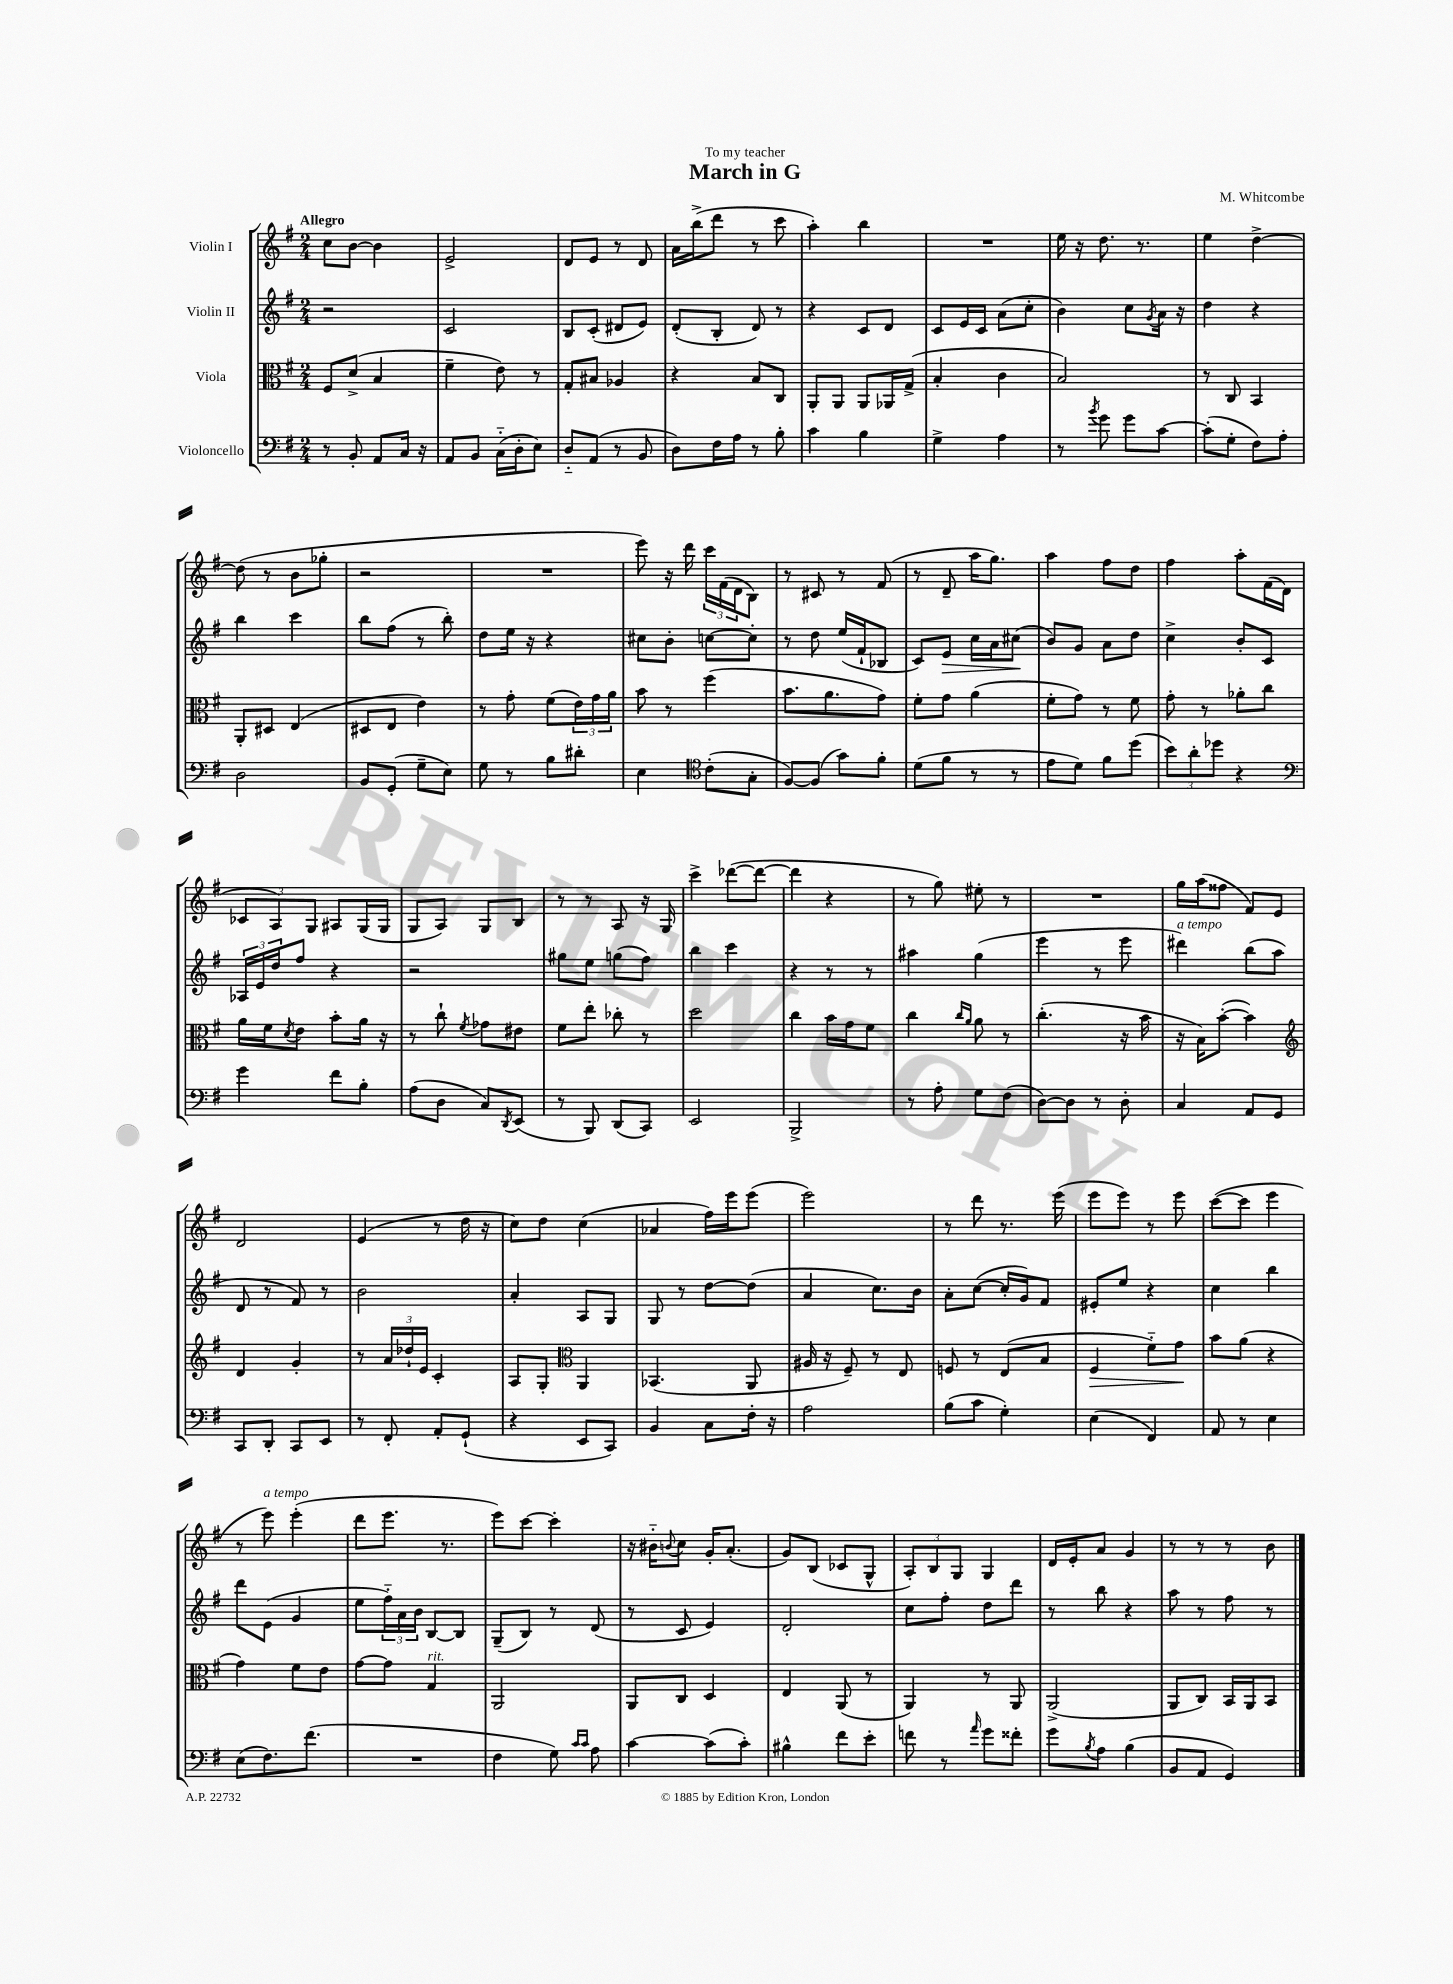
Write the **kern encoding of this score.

**kern	**kern	**kern	**kern
*staff4	*staff3	*staff2	*staff1
*clefF4	*clefC3	*clefG2	*clefG2
*k[f#]	*k[f#]	*k[f#]	*k[f#]
*M2/4	*M2/4	*M2/4	*M2/4
8r	8F#/L	2r	8cc\L
8BB'/	(8d^/J	.	[8b\J
8AA/L	4B/	.	4b\]
16C/Jk	.	.	.
16r	.	.	.
=	=	=	=
8AA/L	4f#~\	2c/	2e^/
8BB/J	.	.	.
(16C'~\LL	8e\)	.	.
16D'\J	.	.	.
8E\J)	8r	.	.
=	=	=	=
8D'~/L	8G'/L	8B/L	8d/L
(8AA/J	8B#/J	(8c'/J	8e/J
8r	4A-/	8d#/L	8r
8BB/	.	8e/J)	8d/
=	=	=	=
8D\L)	4r	(8d'/L	16a\LL
.	.	.	(16bb^\J
16F#\L	.	8B'/J	8ddd\J
16A\JJ	.	.	.
8r	8B/L	8d/)	8r
8B'\	8C/J	8r	8ccc\
=	=	=	=
4c\	8AA'/L	4r	4aa'\)
.	8AA/J	.	.
4B\	8AA/L	8c/L	4bb\
.	16AA-/L	8d/J	.
.	(16G^/JJ	.	.
=	=	=	=
4G^\	4B'/	8c/L	2r
.	.	16e/L	.
.	.	16c/JJ	.
4A\	4c\	(8a\L	.
.	.	8cc'\J	.
=	=	=	=
8r	2B/)	4b\)	16ee\
.	.	.	16r
8qb/	.	.	.
8g\	.	.	8.dd\
8g\L	.	8cc\L	.
.	.	.	8.r
.	.	8qg/	.
[8c\J	.	16a\Jk	.
.	.	16r	.
=	=	=	=
(8c'\]L	8r	4dd\	4ee\
8G'\J	8C/	.	.
8F#\L)	4BB/	4r	[4dd^\
8A'\J	.	.	.
=	=	=	=
2D\	8AA'/L	4bb\	(8dd\]
.	8D#/J	.	8r
.	(4E/	4ccc\	8b\L
.	.	.	8gg-'\J
=	=	=	=
8BB/L	8D#/L	8bb\L	2r
(8GG'/J	8E/J	(8ff#\J	.
8G~\L	4e\)	8r	.
8E\J)	.	8bb'\)	.
=	=	=	=
8G\	8r	8dd\L	2r
8r	8g'\	16ee\Jk	.
.	.	16r	.
8B\L	(8f#\L	4r	.
8d#'\J	24e\L)	.	.
.	24g\	.	.
.	24a\JJ	.	.
=	=	=	=
4E\	8b\	8cc#\L	8eee\)
.	8r	8b'\J	16r
.	.	.	16ddd\
*clefC4	*	*	*
(8c'\L	(4ff#\	[8cc\L	24ccc\LL
.	.	.	(24f#\
.	.	.	24d\J
8G'\J	.	8cc'\]J	8B\J)
=	=	=	=
[8F#/L)	8.b\L	8r	8r
(8F#/]J	.	8dd\	8c#/
.	8.a\	.	.
8g\L)	.	(16ee/LL	8r
.	.	16f#`/J	.
8f#'\J	8g\J)	8B-/J	(8f#/
=	=	=	=
(8d\L	8f#'\L	8c/L)	8r
8f#\J	8g\J	8e/J	8d~/
8r	(4a\	16cc\LL	16aa\LK
.	.	16a\J	8.gg\J)
8r	.	(8cc#\J	.
=	=	=	=
8e\L	8f#'\L	8b/L)	4aa\
8d\J)	8g\J)	8g/J	.
8f#\L	8r	8a\L	8ff#\L
(8dd\J	8f#\	8dd\J	8dd\J
=	=	=	=
12b\L)	8g'\	4cc^\	4ff#\
12a'\	.	.	.
.	8r	.	.
12dd-\J	.	.	.
4r	8a-'\L	8b'/L	8aa'\L
.	8cc\J	8c/J	(16f#\L
.	.	.	16d\JJ
=	=	=	=
*clefF4	*	*	*
4g\	16a\LL	24A-/LL	12c-/L
.	.	24e/	.
.	16f#\J	.	.
.	.	24dd/J	12A/)
.	8qd/	.	.
.	8e\J	8ff#/J	.
.	.	.	12G/J
8f#\L	8b'\L	4r	8A#/L
8B'\J	16a\Jk	.	(16G/L
.	16r	.	16G/JJ
=	=	=	=
(8A\L	8r	2r	8G/L
8D\J	8cc`\	.	8A/J)
.	8qf#/	.	.
8C/L)	8g-\L	.	8G/L
8qDD/	.	.	.
(8EE/J	8e#\J	.	8B/J
=	=	=	=
8r	8f#\L	8gg#\L	8r
8BBB/)	8ee'\J	8ee\J	8r
(8DD/L	8cc-'\	(8gg\L	8A/
8CC/J)	8r	8ff#\J)	16r
.	.	.	16G/
=	=	=	=
2EE/	2dd\	4bb\	4ccc^\
.	.	4ccc\	([8ddd-\L
.	.	.	8ddd-\_J
=	=	=	=
2BBB^/	4cc\	4r	4ddd-\]
.	16b\LL	8r	4r
.	16g\J	.	.
.	8f#\J	8r	.
=	=	=	=
8r	4cc\	4aa#\	8r
8A'\	.	.	8gg\)
.	16qqcc/LL	.	.
.	16qqa/JJ	.	.
8G\L	8a\	(4gg\	8ee#'\
(8F#\J	8r	.	8r
=	=	=	=
[8D\L)	(4.cc'\	4eee\	2r
8D\]J	.	.	.
8r	.	8r	.
8D'\	16r	8eee\	.
.	16b\	.	.
=	=	=	=
4C/	16r	4ddd#\)	16gg\LL
.	16B\LK)	.	(16aa\J
.	([8b'\J	.	8ff##\J
8AA/L	4b\])	(8bb\L	8f#/L)
8GG/J	.	8aa\J	8e/J
=	=	=	=
*	*clefG2	*	*
8CC/L	4d/	8d/	2d/
8DD'/J	.	8r	.
8CC/L	4g'/	8f#/)	.
8EE/J	.	8r	.
=	=	=	=
8r	8r	2b\	(4e/
8FF#'/	24a/LL	.	.
.	24dd-`/	.	.
.	24e/JJ	.	.
8AA'/L	4c'/	.	8r
(8GG`/J	.	.	16dd\
.	.	.	16r
=	=	=	=
4r	8A/L	4a'/	8cc\L)
.	8G'/J	.	8dd\J
*	*clefC3	*	*
8EE/L	4AA/	8A/L	(4cc\
8CC/J)	.	8G/J	.
=	=	=	=
4BB/	(4.BB-/	8G/	4a-/
.	.	8r	.
8C\L	.	[8dd\L	16ff#\LL)
.	.	.	16eee\J
16F#'\Jk	8AA/	(8dd\]J	(8eee\J
16r	.	.	.
=	=	=	=
2A\	16A#/	4a/	2eee\)
.	16r	.	.
.	8F#~/)	.	.
.	8r	8.cc\L)	.
.	8E/	.	.
.	.	16b\Jk	.
=	=	=	=
(8B\L	8F/	8a'\L	8r
8c\J	8r	([8cc\J	8ddd\
4G'\)	(8E/L	16cc'/]LL	8.r
.	.	16g/J)	.
.	8B/J	8f#/J	.
.	.	.	(16eee\
=	=	=	=
(4E\	4F#/	8e#'/L	8eee\L
.	.	8ee/J	8eee\J)
4FF#/)	8f#'~\L)	4r	8r
.	8g\J	.	8eee\
=	=	=	=
8AA/	8b\L	4cc\	([8ccc\L
8r	(8a\J	.	8ccc\]J
4E\	4r	4bb\	4eee\
=	=	=	=
(8E\L	4g\)	8ddd\L	8r
8.F#\)	.	(8e\J	8eee\)
.	8f#\L	4g/	(4eee'\
(8.f#\J	.	.	.
.	8e\J	.	.
=	=	=	=
2r	[8g\L	8ee\L	8ddd\L
.	8g\]J	24ff#'~\L)	8.eee\J
.	.	24a\	.
.	.	24b\JJ	.
.	4G/	[8B/L	.
.	.	.	8.r
.	.	8B/]J	.
=	=	=	=
4F#\	2AA/	(8G~/L	8eee\L)
.	.	8B/J)	[8ccc\J
8G\)	.	8r	4ccc'\]
16qqc/LL	.	.	.
16qqc/JJ	.	.	.
8A\	.	(8d/	.
=	=	=	=
[4c\	8AA/L	8r	16r
.	.	.	16b#'~\LK
.	.	.	8qqb/
.	8C/J	8c/	8cc\J
(8c\]L	4D/	4e/)	16g'/LK
.	.	.	(8.a'/J
8c'\J)	.	.	.
=	=	=	=
4B#^^\	4E/	2d'/	8g/L)
.	.	.	(8B/J
8f#\L	(8AA/	.	8c-/L
8e'\J	8r	.	8G^^/J
=	=	=	=
8f\	4AA/)	8cc\L	12A'/L)
.	.	.	12B/
8r	.	8ff#'\J	.
.	.	.	12G/J
16qqa/	.	.	.
8g\L	8r	8dd\L	4G/
8f##'\J	8AA/	8ddd\J	.
=	=	=	=
8g\L	(2AA^/	8r	16d/LL
.	.	.	16e'/J
8qB/	.	.	.
8A\J	.	8bb\	8a/J
(4B\	.	4r	4g/
=	=	=	=
8BB/L	8AA/L	8aa\	8r
8AA/J	8C/J)	8r	8r
4GG/)	16BB/LL	8ff#\	8r
.	16AA/J	.	.
.	8BB/J	8r	8b\
==	==	==	==
*-	*-	*-	*-
